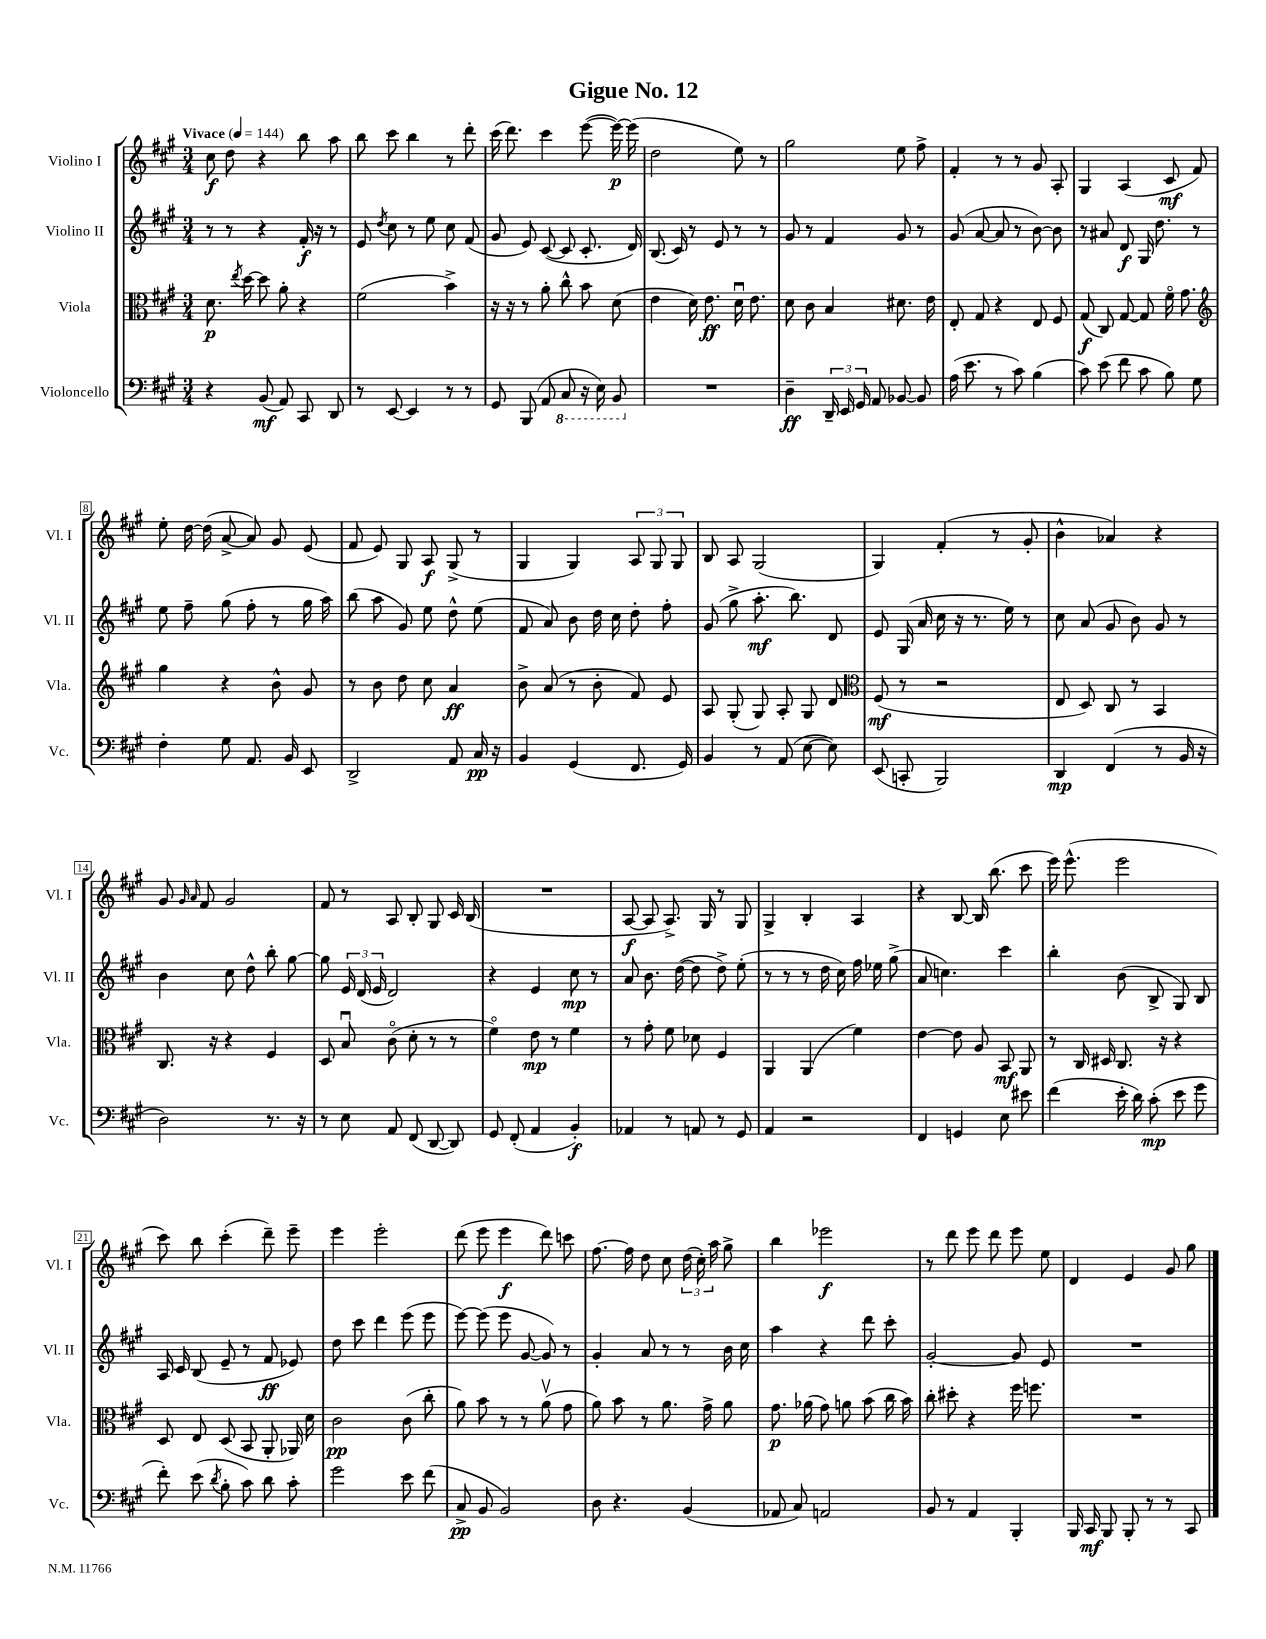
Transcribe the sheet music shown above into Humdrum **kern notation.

**kern	**kern	**kern	**kern
*staff4	*staff3	*staff2	*staff1
*clefF4	*clefC3	*clefG2	*clefG2
*k[f#c#g#]	*k[f#c#g#]	*k[f#c#g#]	*k[f#c#g#]
*M3/4	*M3/4	*M3/4	*M3/4
*MM144	*MM144	*MM144	*MM144
4r	8.d\	8r	8cc#\
.	.	8r	8dd\
.	8qee/	.	.
.	[16dd\	.	.
(8BB/	8dd\]	4r	4r
8AA/)	8a'\	.	.
8CC#/	4r	16f#'/	8bb\
.	.	16r	.
8DD/	.	8r	8aa\
=	=	=	=
8r	(2f#\	8e/	8bb\
.	.	8qdd/	.
[8EE/	.	8cc#\	8ccc#\
4EE/]	.	8r	4bb\
.	.	8ee\	.
8r	4b^\)	8cc#\	8r
8r	.	(8f#/	8ddd'\
=	=	=	=
8GG#/	16r	8g#/	(16ccc#\
.	16r	.	8.ddd\)
(8BBB/	8r	8e/)	.
8AA/	8a'\	([8c#/	4ccc#\
8CC#/	8cc#^^\	8c#/]	.
16r	8b\	8.c#'/	([8eee\
16EE\)	.	.	.
8BBB/	(8d\	.	16eee\_)
.	.	16d/)	(16eee\]
=	=	=	=
2.r	4e\	(8.B/	2dd\
.	.	16c#/)	.
.	16d\)	8r	.
.	8.e\	.	.
.	.	8e/	.
.	16du\	8r	8ee\)
.	8.e\	.	.
.	.	8r	8r
=	=	=	=
4D~\	8d\	8g#/	2gg#\
.	8c#\	8r	.
24DD~/	4B/	4f#/	.
24EE/	.	.	.
24GG#/	.	.	.
8AA/	.	.	.
[8BB-/	8.d#\	8g#/	8ee\
8BB-/]	.	8r	8ff#^\
.	16e\	.	.
=	=	=	=
(16A\	8E'/	(8g#/	4f#'/
8.e\	.	.	.
.	8G#/	[8a/	.
8r	4r	8a/]	8r
8c#\)	.	8r	8r
(4B\	8E/	[8b\)	8g#/
.	8F#/	8b\]	8A'/
=	=	=	=
8c#\)	(8G#/	8r	4G#/
(8e\	8C#/)	8a#/	.
8f#\	[8G#/	8d/	(4A/
8c#\	8G#/]	16G#/	.
.	.	8.dd\	.
8B\)	16f#o\	.	8c#/
.	8.g#\	.	.
8G#\	.	8r	8f#/)
=	=	=	=
*	*clefG2	*	*
4F#'\	4gg#\	8ee\	8ee'\
.	.	8ff#~\	[16dd\
.	.	.	(16dd\]
8G#\	4r	(8gg#\	[8a^/
8.AA/	.	8ff#'\	8a/])
.	8b^^\	8r	8g#/
16BB/	.	.	.
8EE/	8g#/	16gg#\	(8e/
.	.	16aa\)	.
=	=	=	=
2DD^/	8r	(8bb\	8f#/
.	8b\	8aa\	8e/)
.	8dd\	8g#/)	8G#/
.	8cc#\	8ee\	8A/
8AA/	4a/	8dd^^\	(8G#^/
16C#/	.	(8ee\	8r
16r	.	.	.
=	=	=	=
4BB/	8b^\	8f#/	4G#/
.	(8a/	8a/)	.
(4GG#/	8r	8b\	4G#/)
.	8b'\	16dd\	.
.	.	16cc#\	.
8.FF#/	8f#/)	8dd'\	12A/
.	.	.	12G#/
.	8e/	8ff#'\	.
.	.	.	12G#/
16GG#/)	.	.	.
=	=	=	=
4BB/	8A/	(8g#/	8B/
.	(8G#'/	8gg#^\	8A/
8r	8G#/)	8.aa'\	(2G#/
(8AA/	8A'/	.	.
.	.	8.bb\)	.
[8E\	8G#/	.	.
8E\])	8d/	8d/	.
=	=	=	=
*	*clefC3	*	*
(8EE/	(8F#/	8e/	4G#/)
8CC'/	8r	(16G#/	.
.	.	16a/	.
2BBB/)	2r	16cc#\	(4f#'/
.	.	16r	.
.	.	8.r	.
.	.	.	8r
.	.	16ee\)	.
.	.	8r	8g#'/
=	=	=	=
4DD/	8E/	8cc#\	4b^^\
.	8D/)	(8a/	.
(4FF#/	8C#/	8g#/	4a-/)
.	8r	8b\)	.
8r	4BB/	8g#/	4r
16BB/	.	8r	.
16r	.	.	.
=	=	=	=
2D\)	8.C#/	4b\	8g#/
.	.	.	16qqg#/
.	.	.	16qqa/
.	.	.	8f#/
.	16r	.	.
.	4r	8cc#\	2g#/
.	.	8dd^^\	.
8.r	4F#/	8bb'\	.
.	.	[8gg#\	.
16r	.	.	.
=	=	=	=
8r	8D/	8gg#\]	8f#/
8E\	8Bu/	24e/	8r
.	.	(24d/	.
.	.	24e/	.
8AA/	(8c#o\	2d/)	8A/
(8FF#/	8d'\	.	8B'/
[8DD/	8r	.	8G#/
8DD/])	8r	.	16c#/
.	.	.	(16B/
=	=	=	=
8GG#/	4f#o\)	4r	2.r
(8FF#'/	.	.	.
4AA/	8e\	4e/	.
.	8r	.	.
4BB'/)	4f#\	8cc#\	.
.	.	8r	.
=	=	=	=
4AA-/	8r	8a/	[8A/
.	8g#'\	8.b\	8A/]
8r	8f#\	.	8.A^/)
.	.	([16dd\	.
8AA/	8d-\	8dd\]	.
.	.	.	16G#/
8r	4F#/	8dd^\)	8r
8GG#/	.	(8ee'\	8G#/
=	=	=	=
4AA/	4AA/	8r	4G#^/
.	.	8r	.
2r	(4AA/	8r	4B'/
.	.	16dd\	.
.	.	16cc#\)	.
.	4f#\)	16ff#\	4A/
.	.	16ee-\	.
.	.	(8gg#^\	.
=	=	=	=
4FF#/	[4e\	8a/	4r
.	.	4.cc\)	.
4GG/	8e\]	.	[8B/
.	8A/	.	16B/]
.	.	.	(8.bb\
8E\	8BB/	4ccc#\	.
8e#\	8AA/	.	8ccc#\
=	=	=	=
(4f#\	8r	4bb'\	16eee\)
.	.	.	(8.eee^^\
.	16C#/	.	.
.	16D#/	.	.
16e'\	8.C#/	(8b\	2eee\
16d\)	.	.	.
(8c#'\	.	8B^/	.
.	16r	.	.
8e\	4r	8G#/)	.
8g#\	.	8B/	.
=	=	=	=
8f#'\)	8D/	16A/	8ccc#\)
.	.	16c#/	.
(8e\	8E/	(8B/	8bb\
8qd/	.	.	.
8B'\	(8D/	8e~/	(4ccc#'\
8c#\)	8BB/	8r	.
8d\	8AA'/	8f#/	8ddd~\)
8c#'\	16AA-/)	8e-/)	8eee~\
.	16d\	.	.
=	=	=	=
2g#\	2c#\	8dd\	4eee\
.	.	8ccc#\	.
.	.	4ddd\	2eee'\
8e\	(8c#\	(8eee\	.
(8f#\	8cc#'\	8eee\	.
=	=	=	=
8C#^/	8a\)	[8eee\)	(8ddd\
8BB/	8b\	(8eee\]	8eee\
2BB/)	8r	8eee\	4eee\
.	8r	[8g#/	.
.	(8av\	8g#/])	8ddd\)
.	8g#\	8r	8ccc\
=	=	=	=
8D\	8a\)	4g#'/	[8.ff#\
4.r	8b\	.	.
.	.	.	16ff#\]
.	8r	8a/	8dd\
.	8.a\	8r	8cc#\
(4BB/	.	8r	(24dd\
.	.	.	24cc#'\)
.	16g#^\	.	.
.	.	.	24aa\
.	8a\	16b\	8gg#^\
.	.	16cc#\	.
=	=	=	=
8AA-/	8.g#\	4aa\	4bb\
8C#/)	.	.	.
.	(16a-\	.	.
2AA/	8g#\)	4r	2eee-\
.	8a\	.	.
.	(8b\	8ddd\	.
.	16cc#\	8ccc#'\	.
.	16b\)	.	.
=	=	=	=
8BB/	8cc#'\	[2g#'/	8r
8r	8dd#'\	.	8ddd\
4AA/	4r	.	8eee\
.	.	.	8ddd\
4BBB'/	16ff#\	8g#/]	8eee\
.	8.ff\	.	.
.	.	8e/	8ee\
=	=	=	=
16BBB/	2.r	2.r	4d/
16CC#/	.	.	.
8BBB/	.	.	.
8BBB'/	.	.	4e/
8r	.	.	.
8r	.	.	8g#/
8CC#/	.	.	8gg#\
==	==	==	==
*-	*-	*-	*-
